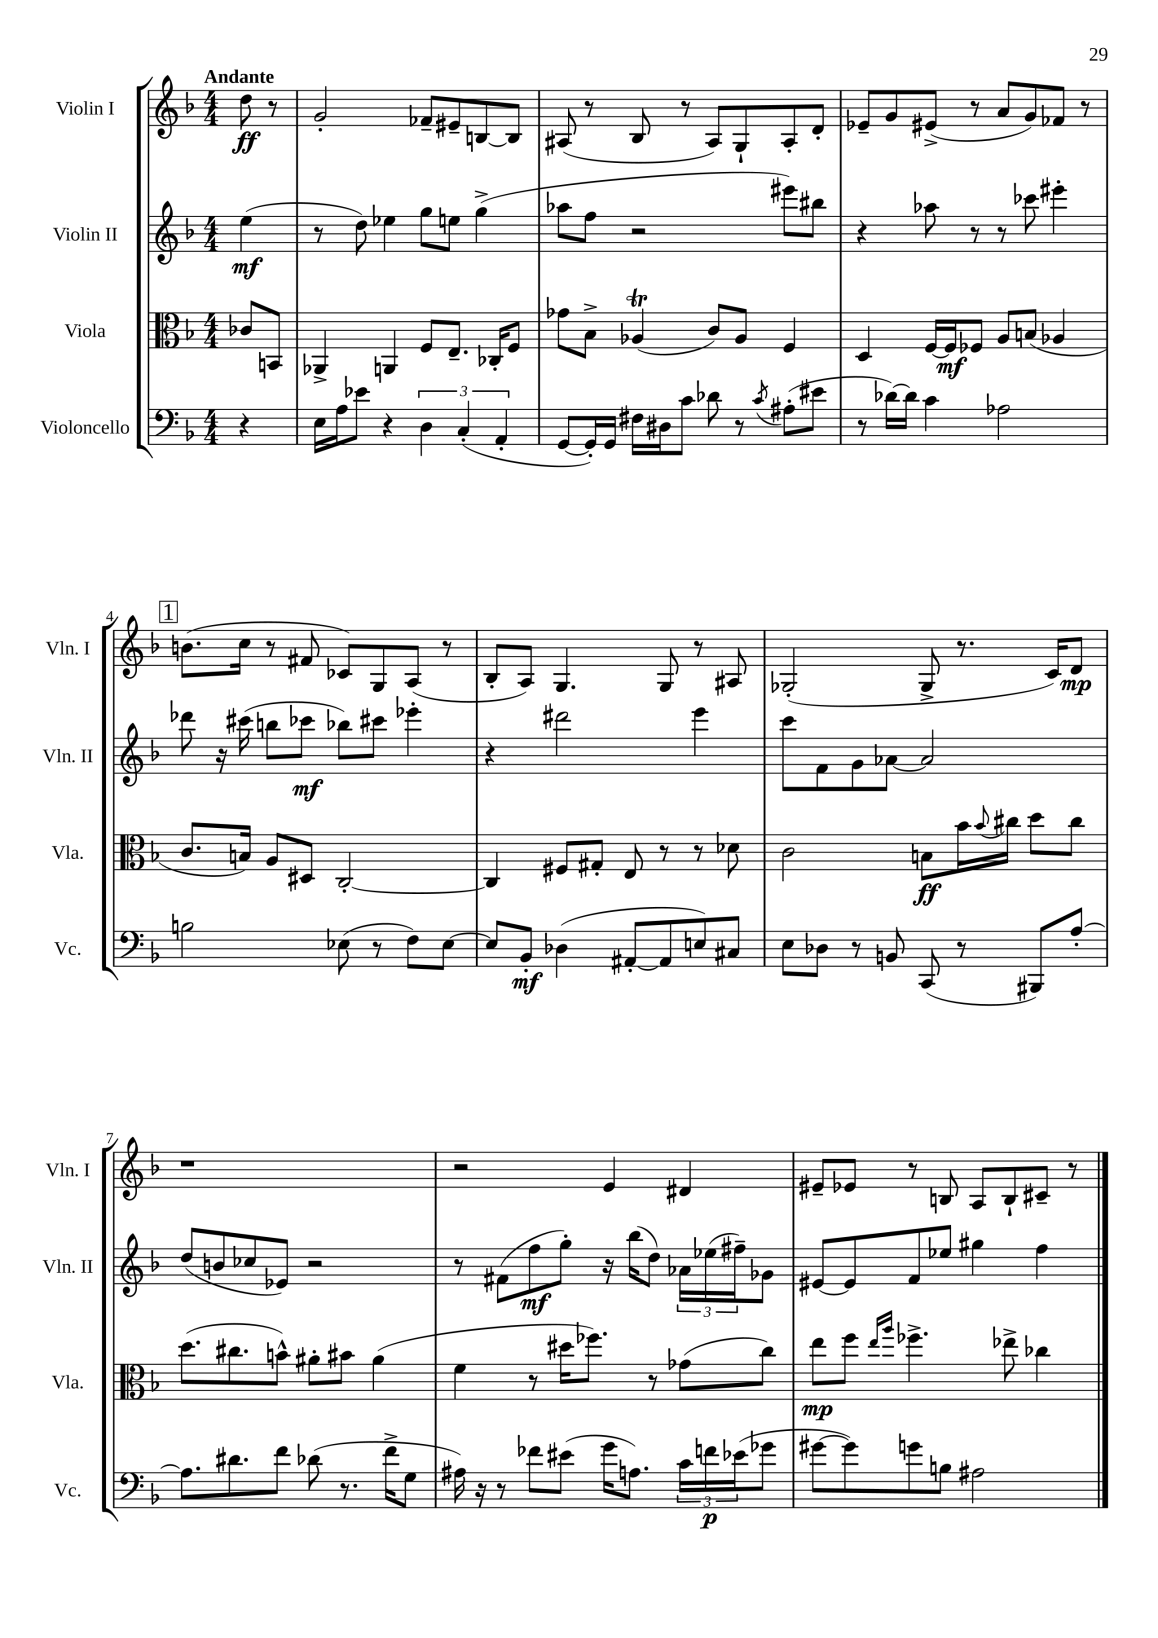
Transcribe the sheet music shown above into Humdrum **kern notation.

**kern	**dynam	**kern	**dynam	**kern	**dynam	**kern	**dynam
*part4	*part4	*part3	*part3	*part2	*part2	*part1	*part1
*staff4	*staff4	*staff3	*staff3	*staff2	*staff2	*staff1	*staff1
*I"Violoncello	*	*I"Viola	*	*I"Violin II	*	*I"Violin I	*
*I'Vc.	*	*I'Vla.	*	*I'Vln. II	*	*I'Vln. I	*
*clefF4	*	*clefC3	*	*clefG2	*	*clefG2	*
*k[b-]	*	*k[b-]	*	*k[b-]	*	*k[b-]	*
*M4/4	*	*M4/4	*	*M4/4	*	*M4/4	*
=	=	=	=	=	=	=	=
!	!	!	!	!	!	!LO:TX:a:B:t=Andante	!
4r	.	8c-X/L	.	(4ee\	mf	8dd\	ff
.	.	8BBn/J	.	.	.	8r	.
=1	=1	=1	=1	=1	=1	=1	=1
16E\LL	.	4AA-X^/	.	8r	.	2g'/	.
16A\J	.	.	.	.	.	.	.
8e-X\J	.	.	.	8dd\)	.	.	.
4r	.	4AAn/	.	4ee-X\	.	.	.
6D\	.	8F/L	.	8gg\L	.	8f-X~/L	.
.	.	8.E~/J	.	8een\J	.	8e#X~/	.
(6C'/	.	.	.	.	.	.	.
.	.	.	.	(4gg^\	.	[8Bn/	.
.	.	16C-X'/KL	.	.	.	.	.
6AA'/	.	.	.	.	.	.	.
.	.	8F/J	.	.	.	8B/J]	.
=2	=2	=2	=2	=2	=2	=2	=2
[8GG/L	.	8g-X\L	.	8aa-X\L	.	(8A#X/	.
16GG'/L])	.	8B-^\J	.	8ff\J	.	8r	.
16GG/JJ	.	.	.	.	.	.	.
16F#X\LL	.	(4A-XT/	.	2r	.	8B-/	.
16D#X\J	.	.	.	.	.	.	.
8c\J	.	.	.	.	.	8r	.
8d-X\	.	8c/L)	.	.	.	8A#/L)	.
8r	.	8A-/J	.	.	.	8G`/	.
8qc/	.	.	.	.	.	.	.
(8A#X'\L	.	4F/	.	8eee#X\L)	.	8A#'/	.
8e#X\J	.	.	.	8bb#X\J	.	8d'/J	.
=3	=3	=3	=3	=3	=3	=3	=3
8r	.	4D/	.	4r	.	8e-X~/L	.
[16d-X\LL)	.	.	.	.	.	8g/	.
16d-\JJ]	.	.	.	.	.	.	.
4c\	.	[16F/LL	.	8aa-X\	.	(8e#X^/J	.
.	.	16F/J]	mf	.	.	.	.
.	.	8F-X/J	.	8r	.	8r	.
2A-X\	.	8A/L	.	8r	.	8a/L	.
.	.	(8Bn/J	.	8ccc-X\	.	8g/)	.
.	.	4A-X/	.	4eee#X'\	.	8f-X/J	.
.	.	.	.	.	.	8r	.
!!LO:LB:g=z
!!LO:REH:place=s1:t=1
=4	=4	=4	=4	=4	=4	=4	=4
2Bn\	.	8.c/L	.	8ddd-X\	.	(8.bn\L	.
.	.	.	.	16r	.	.	.
.	.	16Bn/Jk)	.	(16ccc#X\	.	16cc\Jk	.
.	.	8A/L	.	8bbn\L	.	8r	.
.	.	8D#X/J	.	8ccc-X\J	mf	8f#X/	.
(8E-X\	.	[2C'/	.	8bb-X\L)	.	8c-X/L)	.
8r	.	.	.	8ccc#X\J	.	8G/	.
8F\L)	.	.	.	4eee-X'\	.	(8A/J	.
[8E-\J	.	.	.	.	.	8r	.
=5	=5	=5	=5	=5	=5	=5	=5
8E-/L]	.	4C/]	.	4r	.	8B-'/L	.
8BB-'/J	mf	.	.	.	.	8A/J)	.
(4D-X\	.	8F#X/L	.	2ddd#X\	.	4.G/	.
.	.	8G#X'/J	.	.	.	.	.
[8AA#X'/L	.	8E/	.	.	.	.	.
8AA#/]	.	8r	.	.	.	8G/	.
8En/)	.	8r	.	4eee\	.	8r	.
8C#X/J	.	8d-X\	.	.	.	8A#X/	.
=6	=6	=6	=6	=6	=6	=6	=6
8E\L	.	2c\	.	8ccc\L	.	(2G-X'/	.
8D-X\J	.	.	.	8f\	.	.	.
8r	.	.	.	8g\	.	.	.
8BBn/	.	.	.	[8a-X\J	.	.	.
(8CC/	.	8Bn\L	ff	2a-/]	.	8G-^/	.
8r	.	16b-\L	.	.	.	8.r	.
.	.	8qqb-/	.	.	.	.	.
.	.	16cc#X\JJ	.	.	.	.	.
8BBB#X/L)	.	8dd\L	.	.	.	.	.
.	.	.	.	.	.	16c/KL)	.
[8A'/J	.	8cc#\J	.	.	.	8d/J	mp
!!LO:LB:g=z
=7	=7	=7	=7	=7	=7	=7	=7
8.A\L]	.	(8.dd\L	.	(8dd/L	.	1r	.
.	.	.	.	8bn/	.	.	.
8.d#X\	.	8.cc#X\	.	.	.	.	.
.	.	.	.	8cc-X/	.	.	.
8f\J	.	8bn^^\J)	.	8e-X/J)	.	.	.
(8d-X\	.	8a#X'\L	.	2r	.	.	.
8.r	.	8b#X\J	.	.	.	.	.
.	.	(4a#\	.	.	.	.	.
16f^\KL	.	.	.	.	.	.	.
8G\J	.	.	.	.	.	.	.
=8	=8	=8	=8	=8	=8	=8	=8
16A#X\)	.	4f\	.	8r	.	2r	.
16r	.	.	.	.	.	.	.
8r	.	.	.	(8f#X\L	.	.	.
8f-X\L	.	8r	.	8ff\	mf	.	.
(8e#X\J	.	16dd#X\KL	.	8gg'\J)	.	.	.
.	.	8.ff-X\J)	.	.	.	.	.
16g\KL	.	.	.	16r	.	4e/	.
8.An\J)	.	.	.	(16bb-\KL	.	.	.
.	.	8r	.	8dd\J)	.	.	.
24c\LL	.	(8g-X\L	.	24a-X\LL	.	4d#X/	.
24fn\	p	.	.	(24ee-X\	.	.	.
(24e-X\J	.	.	.	24ff#X~\J)	.	.	.
8g-X\J	.	8cc\J)	.	8g-X\J	.	.	.
=9	=9	=9	=9	=9	=9	=9	=9
[8g#X\L	.	8ee\L	mp	[8e#X/L	.	8e#X~/L	.
8g#\])	.	8ff\J	.	8e#/]	.	8e-X/J	.
.	.	16qqee/LL	.	.	.	.	.
.	.	16qqaa/JJ	.	.	.	.	.
8gn\	.	4.ff-X^\	.	8f/	.	8r	.
8Bn\J	.	.	.	8ee-X/J	.	8Bn/	.
2A#X\	.	.	.	4gg#X\	.	8A/L	.
.	.	8ee-X^\	.	.	.	8B`/	.
.	.	4cc-X\	.	4ff\	.	8c#X~/J	.
.	.	.	.	.	.	8r	.
==	==	==	==	==	==	==	==
*-	*-	*-	*-	*-	*-	*-	*-
